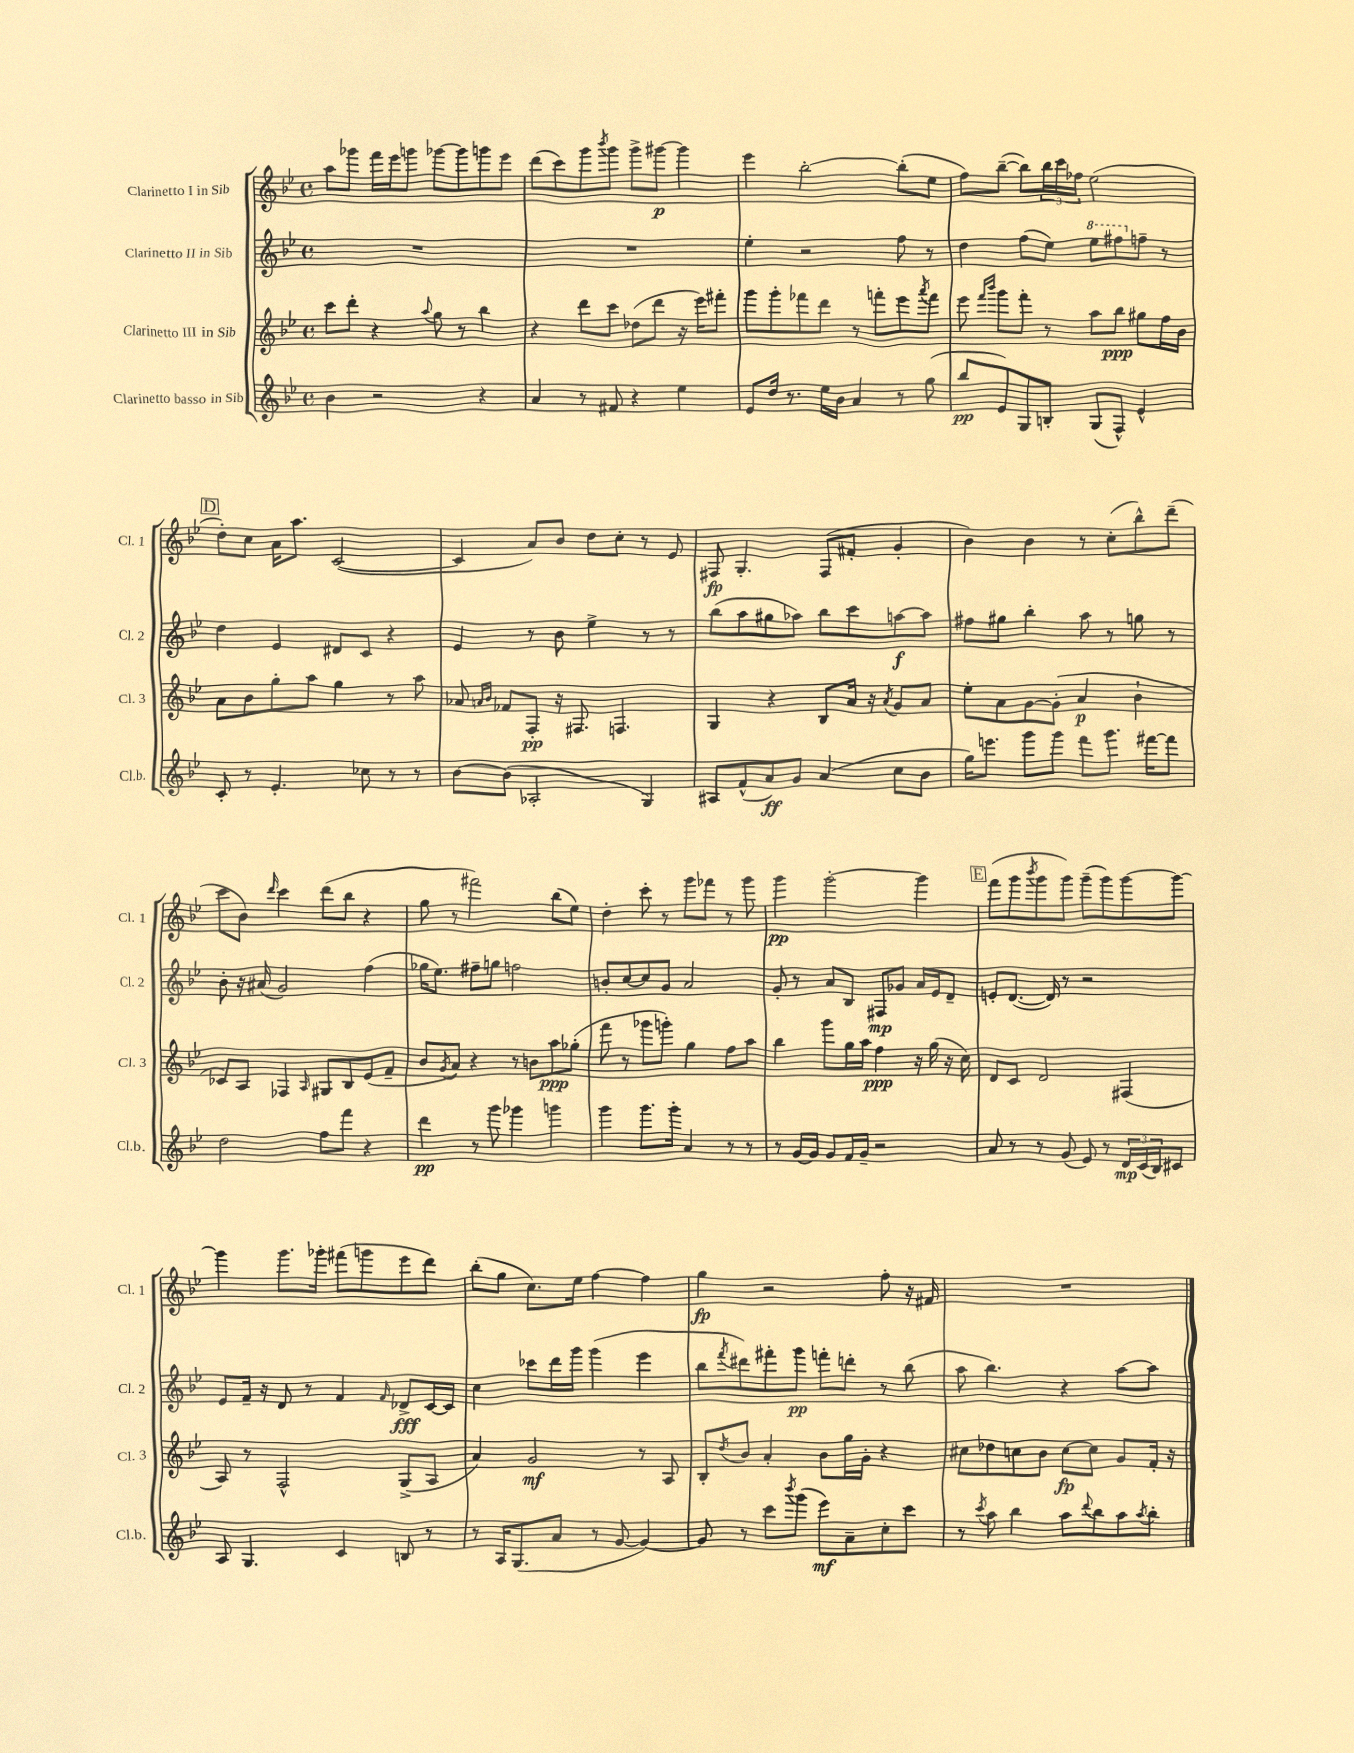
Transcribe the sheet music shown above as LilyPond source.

<<
\new StaffGroup <<
\new Staff = "s0" \with { instrumentName = "Clarinetto I in Sib" shortInstrumentName = "Cl. 1" } {
    \clef treble \key bes \major \defaultTimeSignature \time 4/4
    a''8 ges'''8 f'''16 ees'''16 g'''8 ges'''8~ ges'''8 g'''8 ees'''8 |
    d'''8( c'''8) g'''8 \acciaccatura { bes'''8 } g'''8 g'''8-> gis'''8~\p gis'''4 |
    ees'''4 bes''2~-. bes''8-.( ees''8 |
    f''8) bes''8~--( bes''8) \tuplet 3/2 { bes''16 c'''16 fes''16 } ees''2( |
    \mark \markup { \box "D" } d''8-.) c''8 a'16 a''8. c'2~( |
    c'4 a'8) bes'8 d''8 c''8-. r8 ees'8 |
    fis8\fp g4.-. fis8( fis'8-. g'4-. |
    bes'4) bes'4 r8 c''8-.( bes''8-^) d'''8--( |
    c'''8 bes'8) \grace { d'''16 } c'''4 d'''8( bes''8 r4 |
    g''8 r8 fis'''2) bes''8( ees''8) |
    d''4-. c'''8-. r8 g'''8 fes'''8 r8 g'''8 |
    g'''4\pp g'''2~-. g'''4 |
    \mark \markup { \box "E" } f'''8( g'''8 \acciaccatura { bes'''8 } g'''8 g'''8) g'''8--( g'''8) g'''8~ g'''8~ |
    g'''4 g'''8. ges'''16-. fis'''8( g'''8 ees'''8 d'''8) |
    bes''8-.( g''8 c''8.) ees''16 f''4~ f''4 |
    g''4\fp r2 f''8-. r16 fis'16 |
    R1 \bar "|." |
}
\new Staff = "s1" \with { instrumentName = "Clarinetto II in Sib" shortInstrumentName = "Cl. 2" } {
    \clef treble \key bes \major \defaultTimeSignature \time 4/4
    R1 |
    R1 |
    ees''4-. r2 f''8 r8 |
    d''4 f''8( ees''8) \ottava #1 ees'''8 fis'''8 \ottava #0 f''!8-- r8 |
    \mark \markup { \box "D" } d''4 ees'4 dis'8 c'8 r4 |
    ees'4 r8 bes'8 ees''4-> r8 r8 |
    bes''8( a''8 gis''8 aes''8) bes''8 c'''8 a''8~\f a''8 |
    fis''8 gis''8 bes''4-. a''8 r8 g''8 r8 |
    bes'8-. r16 ais'16( g'2) f''4( |
    ges''16 ees''8.) fis''8-- g''8 f''2 |
    b'8-. c''8~ c''8 g'8 a'2 |
    g'8-. r8 a'8 bes8 fis8\mp ges'8 a'16 ees'16 d'8-- |
    \mark \markup { \box "E" } e'8-. d'8.~( d'16) r8 r2 |
    ees'8 f'16-- r16 d'8 r8 f'4 \grace { f'16 } des'8->\fff c'16~ c'16 |
    c''4 ces'''8 d'''16 g'''16 g'''4( ees'''4 |
    bes''8 \acciaccatura { f'''8 } dis'''8) fis'''8-. g'''8\pp f'''8-. d'''8-. r8 bes''8( |
    a''8 bes''4.) r4 a''8~ a''8 \bar "|." |
}
\new Staff = "s2" \with { instrumentName = "Clarinetto III in Sib" shortInstrumentName = "Cl. 3" } {
    \clef treble \key bes \major \defaultTimeSignature \time 4/4
    c'''8 d'''8-. r4 \appoggiatura { a''8 } g''8 r8 bes''4 |
    r4 d'''8 c'''8 des''8( d'''8 r16 ees'''16) fis'''8-. |
    g'''8 g'''8-. fes'''8 d'''8 r8 f'''8-. ees'''8 \acciaccatura { a'''8 } f'''8 |
    ees'''8 \grace { f'''16 bes'''16 } g'''8 f'''8-. r8 a''8 bes''8\ppp gis''8 f''16 bes'16 |
    \mark \markup { \box "D" } a'8 bes'8 g''8-. a''8 g''4 r8 a''8 |
    aes'8 \grace { a'16 bes'16 } fes'8 f8-.\pp r16 fis8. f4. |
    g4 r4 bes8 a'16 r16 \acciaccatura { a'8 } g'8 a'8 |
    ees''8-. a'8 g'8~ g'8-.( a'4\p bes'4-! |
    ces'8) a8 fes4 \grace { a16 } gis8 bes8 ees'8( f'8-- |
    bes'8 \acciaccatura { g'8 } a'8) r4 r8 b'8 a''8\ppp ges''8-.( |
    f'''8 r8 ges'''8 g'''8-.) g''4 f''8 a''8 |
    bes''4 g'''8 g''16 a''16 f''4\ppp r16 g''16( r16 c''16) |
    \mark \markup { \box "E" } d'8 c'8 d'2 fis4( |
    a8) r8 f2-^ g8->( a8 |
    a'4) g'2\mf r8 a8 |
    bes8-. \acciaccatura { d''8 } bes'8 a'4-. bes'8 g''16 g'16-. r4 |
    cis''8 des''8 c''8 bes'8 c''8~\fp c''8 g'8 f'16-. r16 \bar "|." |
}
\new Staff = "s3" \with { instrumentName = "Clarinetto basso in Sib" shortInstrumentName = "Cl.b." } {
    \clef treble \key bes \major \defaultTimeSignature \time 4/4
    bes'4 r2 r4 |
    a'4 r8 fis'8 r4 ees''4 |
    ees'8 d''16 r8. ees''16 bes'16 a'4 r8 g''8( |
    bes''8\pp ees'8) g8 b8-. g8( f8-^) ees'4-^ |
    \mark \markup { \box "D" } c'8-. r8 ees'4.-. ces''8 r8 r8 |
    bes'8~ bes'8( aes2-. g4) |
    ais8 f'8-^( a'8\ff) g'8 a'4( c''8 bes'8 |
    g''16) e'''8. g'''8 g'''8 f'''8 g'''8. fis'''16~ fis'''8 |
    d''2 f''8 f'''8 r4 |
    d'''4\pp r8 g'''8 ges'''4 g'''4 |
    g'''4 g'''8. g'''16-. a'4 r8 r8 |
    r8 g'16~ g'16 g'8 f'16 g'16-- r2 |
    \mark \markup { \box "E" } a'8 r8 r8 g'8( ees'8) r8 \tuplet 3/2 { d'16\mp c'16( bes16) } cis'8 |
    a8 g4. c'4 b8 r8 |
    r8 a16 g8.( a'8 r8 g'8~ g'4~) |
    g'8 r8 c'''8 \acciaccatura { bes'''8 } g'''8( ees'''8\mf) a'8-- c''8-. c'''8 |
    r8 \acciaccatura { c'''8 } a''8 bes''4 a''8 \appoggiatura { d'''8 } bes''8 a''8 \acciaccatura { a''8 } bes''8-. \bar "|." |
}
>>
>>
\layout { \context { \Score \remove "Bar_number_engraver" } }
